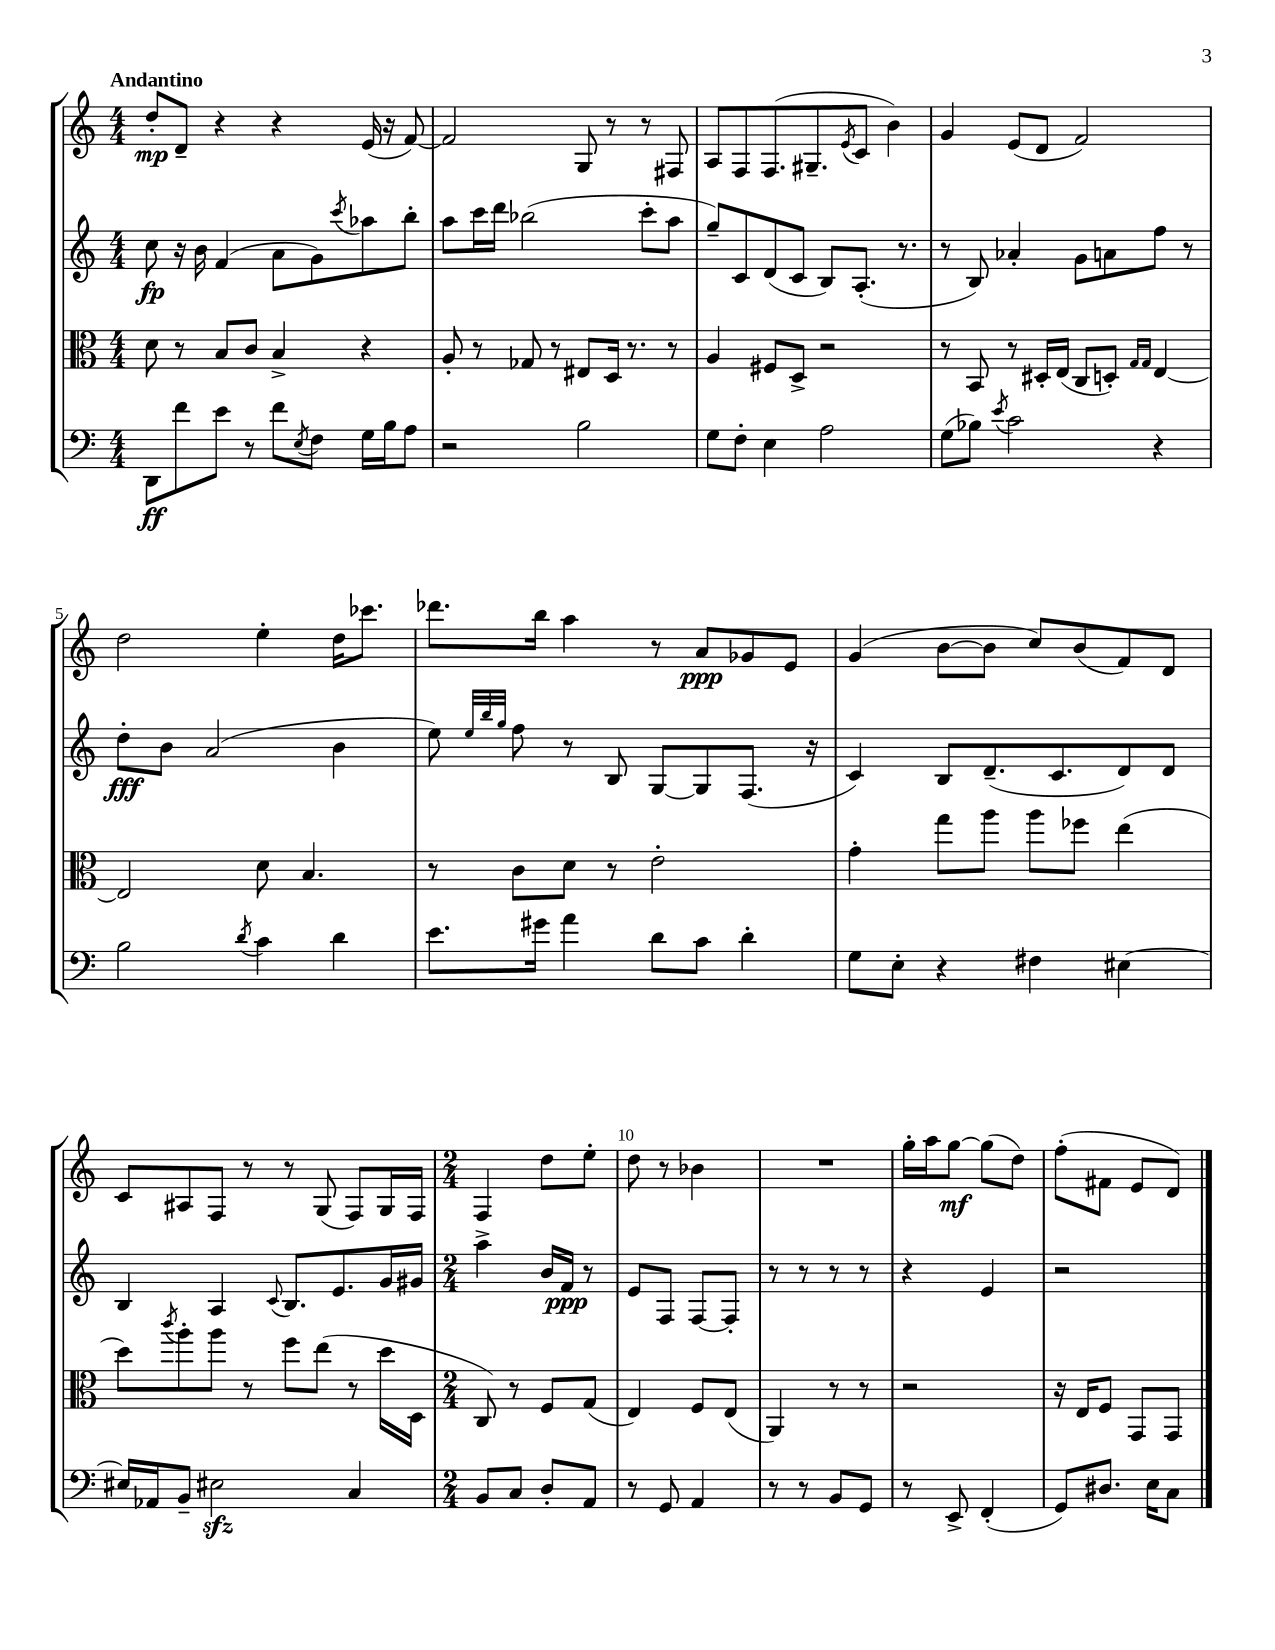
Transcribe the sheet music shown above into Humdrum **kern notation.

**kern	**dynam	**kern	**kern	**dynam	**kern	**dynam
*part4	*part4	*part3	*part2	*part2	*part1	*part1
*staff4	*staff4	*staff3	*staff2	*staff2	*staff1	*staff1
*clefF4	*	*clefC3	*clefG2	*	*clefG2	*
*k[]	*	*k[]	*k[]	*	*k[]	*
*M4/4	*	*M4/4	*M4/4	*	*M4/4	*
=1	=1	=1	=1	=1	=1	=1
!	!	!	!	!	!LO:TX:a:B:t=Andantino	!
8DD\L	ff	8d\	8cc\	fp	8dd'/L	mp
8f\	.	8r	16r	.	8d~/J	.
.	.	.	16b\	.	.	.
8e\J	.	8B/L	(4f/	.	4r	.
8r	.	8c/J	.	.	.	.
8f\L	.	4B^/	8a\L	.	4r	.
8qE/	.	.	.	.	.	.
8F\J	.	.	8g\)	.	.	.
.	.	.	8qccc/	.	.	.
16G\LL	.	4r	8aa-X\	.	(16e/	.
16B\J	.	.	.	.	16r	.
8A\J	.	.	8bb'\J	.	[8f/)	.
=2	=2	=2	=2	=2	=2	=2
2r	.	8A'/	8aa\L	.	2f/]	.
.	.	8r	16ccc\L	.	.	.
.	.	.	16ddd\JJ	.	.	.
.	.	8G-X/	(2bb-X\	.	.	.
.	.	8r	.	.	.	.
2B\	.	8E#X/L	.	.	8G/	.
.	.	16D/Jk	.	.	8r	.
.	.	8.r	.	.	.	.
.	.	.	8ccc'\L	.	8r	.
.	.	8r	8aa\J	.	8F#X/	.
=3	=3	=3	=3	=3	=3	=3
8G\L	.	4A/	8gg~/L)	.	8A/L	.
8F'\J	.	.	8c/	.	8F/	.
4E\	.	8F#X/L	(8d/	.	(8.F/	.
.	.	8D^/J	8c/J	.	.	.
.	.	.	.	.	8.G#X~/	.
2A\	.	2r	8B/L)	.	.	.
.	.	.	.	.	8qe/	.
.	.	.	(8.A'/J	.	8c/J	.
.	.	.	.	.	4b\)	.
.	.	.	8.r	.	.	.
=4	=4	=4	=4	=4	=4	=4
(8G\L	.	8r	8r	.	4g/	.
8B-X\J)	.	8BB/	8B/)	.	.	.
8qe/	.	.	.	.	.	.
2c\	.	8r	4a-X'/	.	(8e/L	.
.	.	16D#X'/LL	.	.	8d/J	.
.	.	(16E/JJ	.	.	.	.
.	.	8C/L	8g\L	.	2f/)	.
.	.	8Dn'/J)	8an\	.	.	.
.	.	16qqG/LL	.	.	.	.
.	.	16qqG/JJ	.	.	.	.
4r	.	[4E/	8ff\J	.	.	.
.	.	.	8r	.	.	.
!!LO:LB:g=z
=5	=5	=5	=5	=5	=5	=5
2B\	.	2E/]	8dd'\L	fff	2dd\	.
.	.	.	8b\J	.	.	.
.	.	.	(2a/	.	.	.
8qd/	.	.	.	.	.	.
4c\	.	8d\	.	.	4ee'\	.
.	.	4.B/	.	.	.	.
4d\	.	.	4b\	.	16dd\KL	.
.	.	.	.	.	8.ccc-X\J	.
=6	=6	=6	=6	=6	=6	=6
8.e\L	.	8r	8ee\)	.	8.ddd-X\L	.
.	.	.	32qqee/LLL	.	.	.
.	.	.	32qqbb/	.	.	.
.	.	.	32qqgg/JJJ	.	.	.
.	.	8c\L	8ff\	.	.	.
16g#X\Jk	.	.	.	.	16bb\Jk	.
4a\	.	8d\J	8r	.	4aa\	.
.	.	8r	8B/	.	.	.
8d\L	.	2e'\	[8G/L	.	8r	.
8c\J	.	.	8G/]	.	8a/L	ppp
4d'\	.	.	(8.F/J	.	8g-X/	.
.	.	.	.	.	8e/J	.
.	.	.	16r	.	.	.
=7	=7	=7	=7	=7	=7	=7
8G\L	.	4g'\	4c/)	.	(4g/	.
8E'\J	.	.	.	.	.	.
4r	.	8gg\L	8B/L	.	[8b\L	.
.	.	8aa\J	(8.d~/	.	8b\J]	.
4F#X\	.	8aa\L	.	.	8cc/L)	.
.	.	.	8.c/	.	.	.
.	.	8ff-X\J	.	.	(8b/	.
[4E#X\	.	(4ee\	8d/)	.	8f/)	.
.	.	.	8d/J	.	8d/J	.
!!LO:LB:g=z
=8	=8	=8	=8	=8	=8	=8
16E#X/LL]	.	8dd\L)	4B/	.	8c/L	.
16AA-X/J	.	.	.	.	.	.
.	.	8qccc/	.	.	.	.
8BB~/J	.	8aa'\	.	.	8A#X/	.
2E#Xzz\	.	8aa\J	4A/	.	8F/J	.
.	.	8r	.	.	8r	.
.	.	.	8qqc/	.	.	.
.	.	8ff\L	8.B/L	.	8r	.
.	.	(8ee\J	.	.	(8G/	.
.	.	.	8.e/	.	.	.
4C/	.	8r	.	.	8F/L)	.
.	.	16dd\LL	16g/L	.	16G/L	.
.	.	16D\JJ	16g#X/JJ	.	16F/JJ	.
=9	=9	=9	=9	=9	=9	=9
*M2/4	*	*M2/4	*M2/4	*	*M2/4	*
8BB/L	.	8C/)	4aa^\	.	4F/	.
8C/J	.	8r	.	.	.	.
8D'/L	.	8F/L	16b/LL	.	8dd\L	.
.	.	.	16f/JJ	ppp	.	.
8AA/J	.	(8G/J	8r	.	8ee'\J	.
=10	=10	=10	=10	=10	=10	=10
8r	.	4E/)	8e/L	.	8dd\	.
8GG/	.	.	8F/J	.	8r	.
4AA/	.	8F/L	[8F/L	.	4b-X\	.
.	.	(8E/J	8F'/J]	.	.	.
=11	=11	=11	=11	=11	=11	=11
8r	.	4AA/)	8r	.	2r	.
8r	.	.	8r	.	.	.
8BB/L	.	8r	8r	.	.	.
8GG/J	.	8r	8r	.	.	.
=12	=12	=12	=12	=12	=12	=12
8r	.	2r	4r	.	16gg'\LL	.
.	.	.	.	.	16aa\J	.
8EE^/	.	.	.	.	[8gg\J	mf
(4FF'/	.	.	4e/	.	(8gg\L]	.
.	.	.	.	.	8dd\J)	.
=13	=13	=13	=13	=13	=13	=13
8GG/L)	.	16r	2r	.	(8ff'\L	.
.	.	16E/KL	.	.	.	.
8.D#X/J	.	8F/J	.	.	8f#X\J	.
.	.	8GG/L	.	.	8e/L	.
16E\KL	.	.	.	.	.	.
8C\J	.	8GG/J	.	.	8d/J)	.
==	==	==	==	==	==	==
*-	*-	*-	*-	*-	*-	*-
